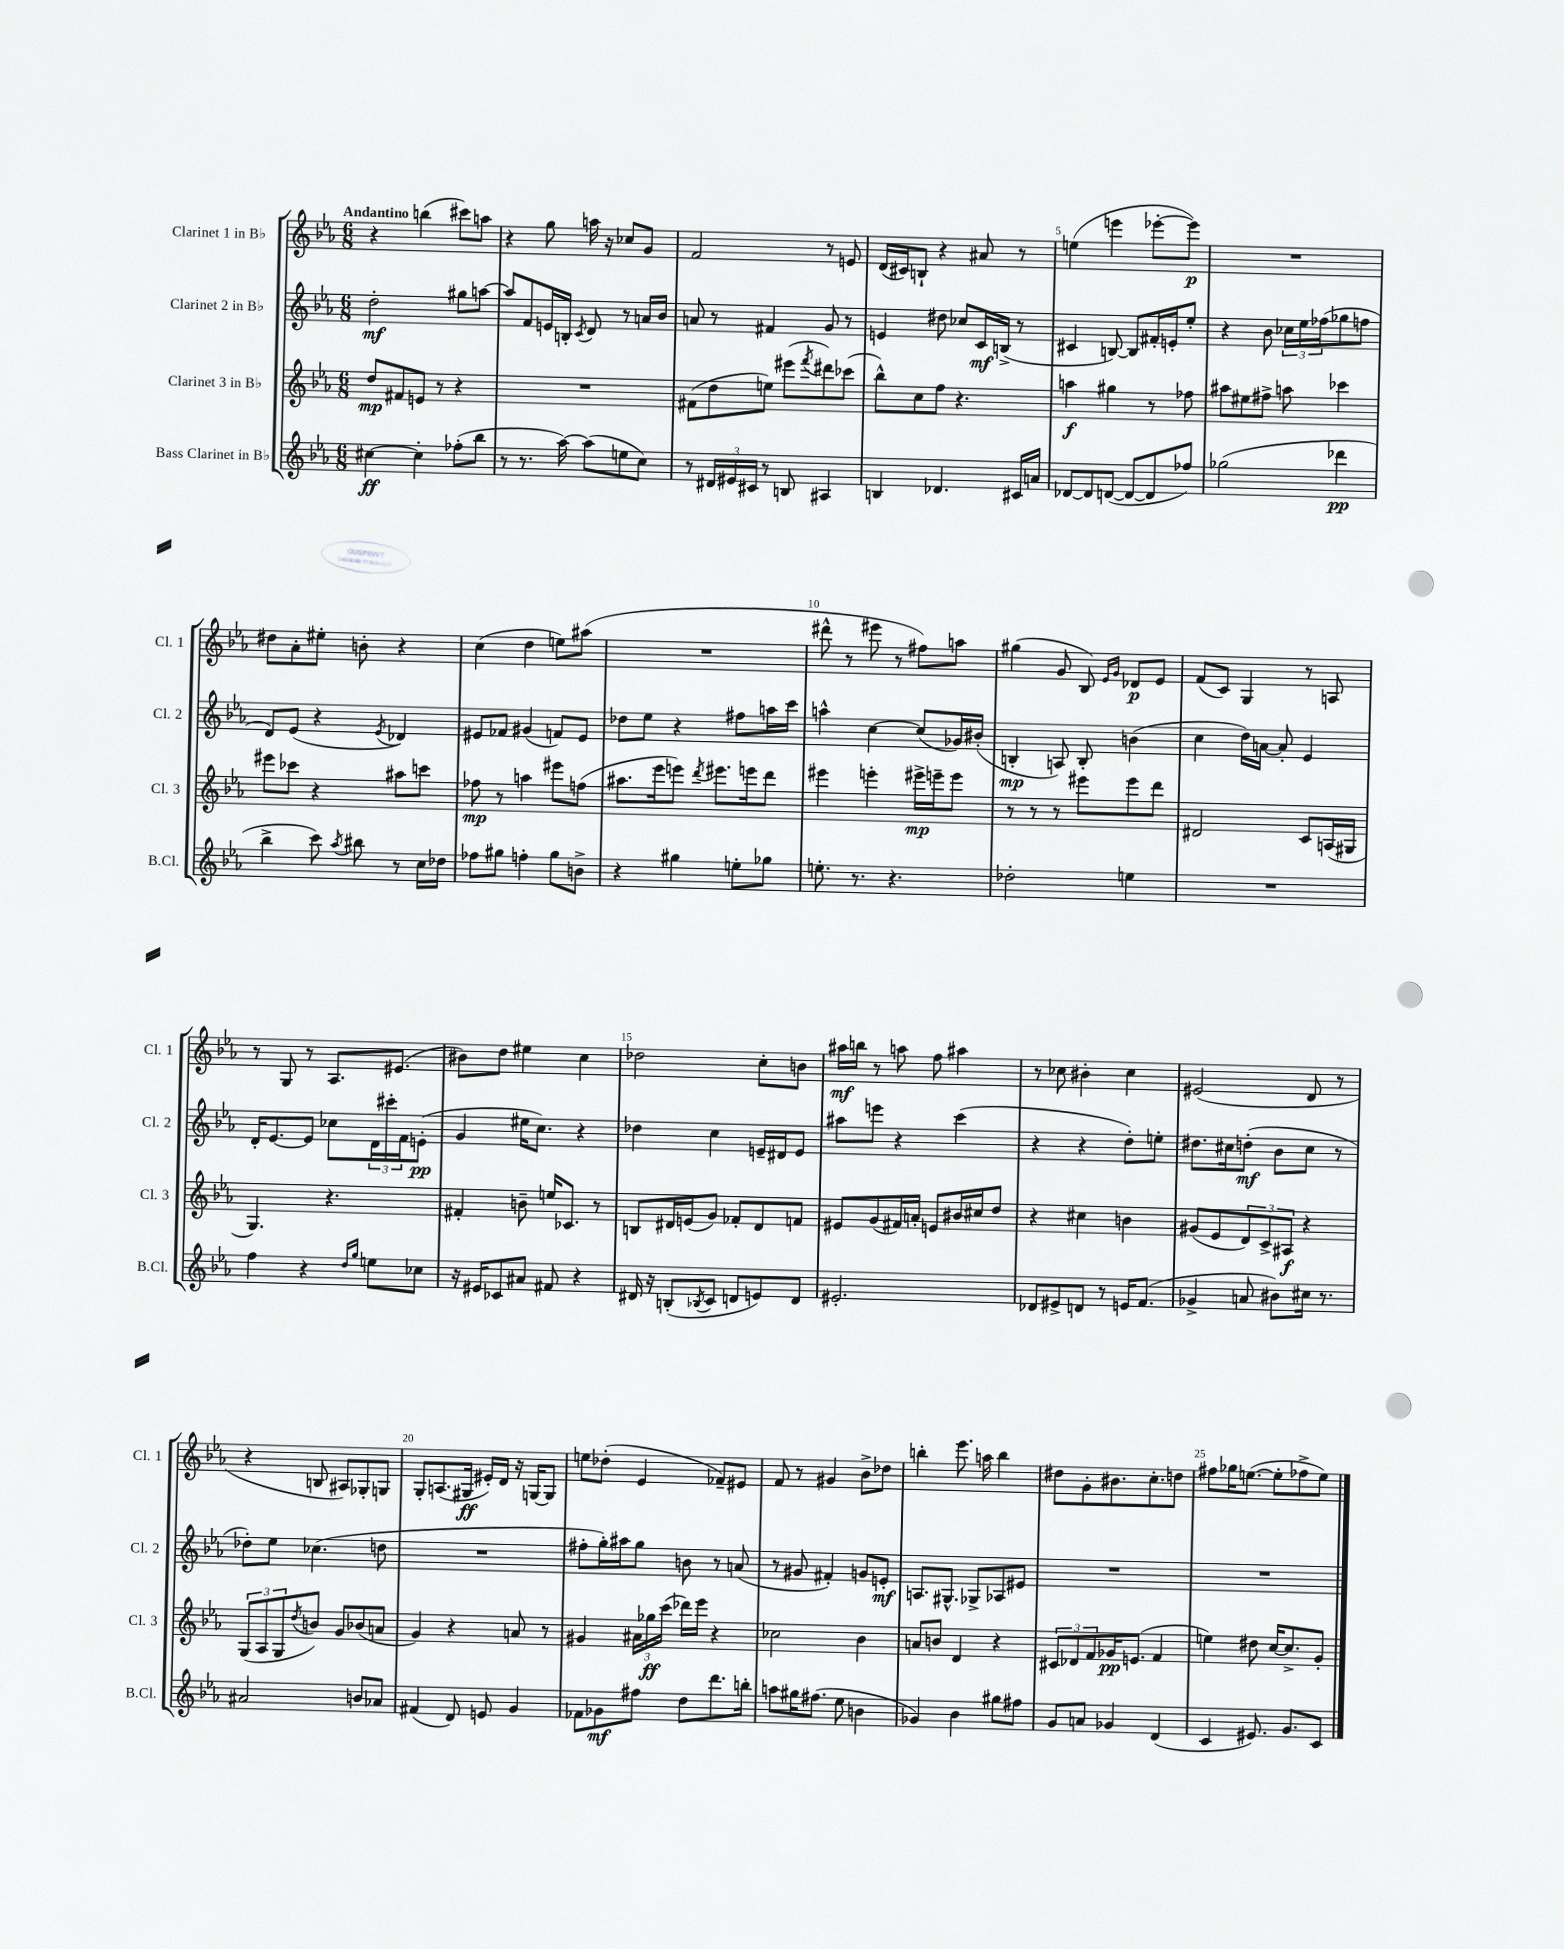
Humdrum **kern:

**kern	**kern	**kern	**kern
*staff4	*staff3	*staff2	*staff1
*clefG2	*clefG2	*clefG2	*clefG2
*k[b-e-a-]	*k[b-e-a-]	*k[b-e-a-]	*k[b-e-a-]
*M6/8	*M6/8	*M6/8	*M6/8
[4cc#	8dd	2dd'	4r
.	8f#	.	.
4cc#']	8e	.	(4bb
.	8r	.	.
(8ff-'	4r	8gg#	8ccc#)
8bb-	.	[8aa	8aa
=	=	=	=
8r	2.r	8aa]	4r
8.r	.	8f	.
.	.	16e	8gg
[16aa-)	.	16B'	.
.	.	8qc	.
(8aa-]	.	8d	16aa
.	.	.	16r
8ee	.	8r	8cc-
8cc)	.	16a	8g
.	.	16b-	.
=	=	=	=
8r	(8f#	8a	2f
24d#	8dd	8r	.
24e#	.	.	.
24c#	.	.	.
8r	8ee)	4f#	.
8B	(8eee#	.	.
.	8qfff	.	.
4A#	8ddd#)	8g	8r
.	(8ccc-	8r	8e
=	=	=	=
4B	8bb-^^)	4e	(16d
.	.	.	16c#)
.	8cc	.	8B`
4.d-	8ff	8dd#	4r
.	4.r	8cc-	.
.	.	16c	8a#
.	.	(16B^	.
16c#	.	8r	8r
16a	.	.	.
=	=	=	=
[8d-	4aa	4c#	(4ee
8d-]	.	.	.
([8d	4gg#	[8B)	4eee
8d_	.	8B]	.
8d]	8r	16f#'	[8eee-'
.	.	16e'	.
8ff-)	8ff-	8ee-'	8eee-])
=	=	=	=
(2gg-	8aa#	4r	2.r
.	8ee#	.	.
.	8ff#^	8b-	.
.	8aa	24cc-	.
.	.	24ee-	.
.	.	(24ff-	.
4ddd-	4ccc-	8gg-	.
.	.	8ff	.
=	=	=	=
4bb-^	8eee#	8d)	8dd#
.	8ccc-	(8e-	8a-'
8ccc)	4r	4r	8ee#'
8qaa-	.	.	.
8bb#	.	.	8b'
.	.	8qe-	.
8r	8aa#	4d-)	4r
16cc	8ccc	.	.
16dd-	.	.	.
=	=	=	=
8ff-	8ff-	8e#	(4cc
8gg#	8r	8f-	.
4ff'	4aa	(4g#	4dd
8gg#	8eee#	8f)	8ee)
8b^	(8ff	8e#	(8aa#
=	=	=	=
4r	8.aa#	8dd-	2.r
.	.	8ee-	.
.	16eee-	.	.
4gg#	8eee)	4r	.
.	8qddd	.	.
.	8.eee#	.	.
8ee'	.	8ff#	.
.	16eee	.	.
8gg-	8ddd	16aa	.
.	.	16ccc	.
=	=	=	=
8.ee'	4eee#	4aa^^	8ddd#^^
.	.	.	8r
8.r	.	.	.
.	4eee'	[4cc	8eee#
4.r	.	.	8r
.	16eee#^	(8cc]	8ff#)
.	16eee~	.	.
.	8eee	16g-)	8aa
.	.	(16b#'	.
=	=	=	=
2dd-'	8r	4B'	(4gg#
.	8r	.	.
.	8r	8A)	8g
.	8eee#	8B'	8B-)
.	.	.	16qqe-
.	.	.	16qqg
4ee	8eee#	(4b	8d-
.	8ddd	.	8e-
=	=	=	=
2.r	2d#	4cc	(8f
.	.	.	8c)
.	.	16dd)	4G
.	.	[16a	.
.	.	8a']	.
.	8c	4e-	8r
.	(16A	.	8A
.	16G#	.	.
=	=	=	=
4ff	4.G)	16d'	8r
.	.	[8.e-	.
.	.	.	8G
4r	.	8e-]	8r
.	4.r	8cc-	8.A-
16qqdd	.	.	.
16qqgg	.	.	.
8ee	.	24d	.
.	.	24ccc#'	.
.	.	.	(8.e#
.	.	24f	.
8cc-	.	(8e'	.
=	=	=	=
16r	4f#'	4g	8b#)
16e#	.	.	.
8c-	.	.	8dd
8a#	8b~	16ee#	4ee#
.	.	8.cc)	.
8f#	16ee	.	.
.	8.c-	.	.
4r	.	4r	4cc
.	8r	.	.
=	=	=	=
16d#	8B	4dd-	2dd-
16r	.	.	.
(8B'	16d#	.	.
.	(16e	.	.
8qB-	.	.	.
8c	8g)	4cc	.
8d	8f-'	.	.
8e)	8d#	16e~	8cc'
.	.	16d#	.
8d	8f	8e	8b
=	=	=	=
2.e#'	8e#	8aa#	16aa#
.	.	.	16bb
.	(8g	8eee	8r
.	16f#)	4r	8aa
.	16a'	.	.
.	8e	.	8ff
.	16b#	(4ccc	4aa#
.	16cc#	.	.
.	8dd	.	.
=	=	=	=
8d-	4r	4r	8r
8e#^	.	.	8cc-
8d	4cc#	4r	4b#'
8r	.	.	.
16e	4b	8dd')	4cc-
(8.f	.	.	.
.	.	8ee'	.
=	=	=	=
4g-^	(8g#	8.dd#	(2e#
.	8e-	.	.
.	.	16cc#	.
8a	12d)	(8dd'	.
.	12c^	.	.
8b#)	.	8b-	.
.	12A#	.	.
16cc#	4r	8cc#	8d
8.r	.	.	.
.	.	8r	8r
=	=	=	=
2a#	(12G	8dd-')	4r
.	12A-	.	.
.	.	8ee-	.
.	12G	.	.
.	8qdd	.	.
.	8b)	(4.cc-	8B
.	8g	.	8A#)
8b	(8b-	.	8G-'
8a-	8a	8dd	8G
=	=	=	=
(4f#	4g)	2.r	8G'
.	.	.	(8.A
8d)	4r	.	.
.	.	.	16G#
8e	.	.	16e#')
.	.	.	16d
4g	8a	.	16r
.	.	.	[16G
.	8r	.	8G]
=	=	=	=
8f-	4g#	8ff#'	8ee
8g-	.	16gg')	(8dd-'
.	.	16aa#	.
8ff#	24a#	8gg	4e-
.	24gg-	.	.
.	(24ccc	.	.
8dd	16ddd-)	8b	.
.	16eee-	.	.
8.ddd	4r	8r	8f-~)
.	.	(8a	8e#
16bb'	.	.	.
=	=	=	=
8aa	2cc-	8r	8f
16gg#	.	8g#	8r
(8.ff#	.	.	.
.	.	4f#')	4g#
8ee-	.	.	.
4b	4b-	8g	8b-^
.	.	8e'	8dd-
=	=	=	=
4g-)	8a	8.A	4bb'
.	8b	.	.
.	.	8.G#^^	.
4b-	4d	.	8.eee-
.	.	8G-^	.
.	.	.	16aa
8gg#	4r	8A-	4bb
8ff#	.	8e#	.
=	=	=	=
8g	12c#	2.r	8dd#
.	12d-	.	.
8a	.	.	8g'
.	12f	.	.
4g-	16g-	.	8.b#
.	(8.e	.	.
.	.	.	8.cc'
(4d	4f	.	.
.	.	.	8dd
=	=	=	=
4c	4ee)	2.r	8ff#
.	.	.	16gg-
.	.	.	([8.ee
8.e#)	8dd#	.	.
.	[16cc	.	8ee']
8.g	8.cc^]	.	.
.	.	.	8ff-^
8c	8g'	.	8ee)
==	==	==	==
*-	*-	*-	*-
